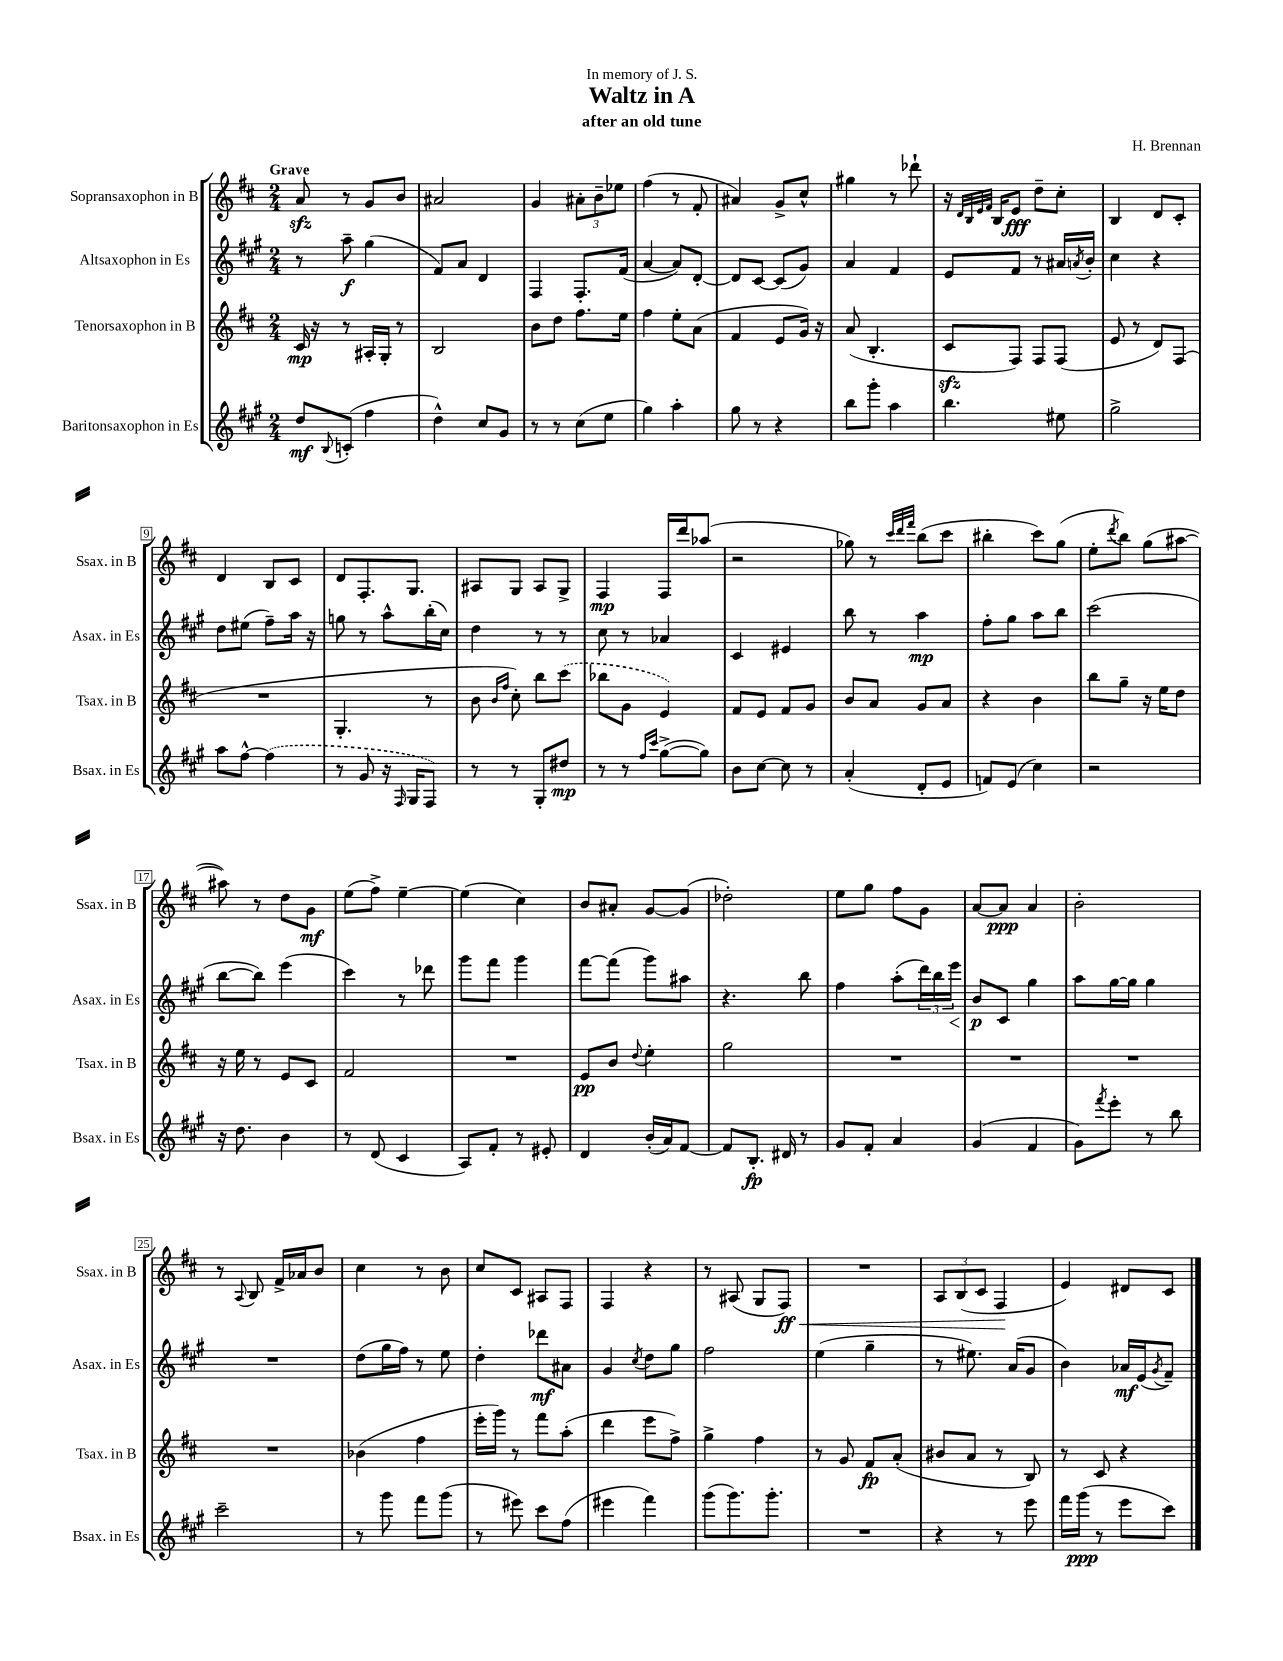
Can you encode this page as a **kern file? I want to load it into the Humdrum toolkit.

**kern	**kern	**kern	**kern
*staff4	*staff3	*staff2	*staff1
*clefG2	*clefG2	*clefG2	*clefG2
*k[f#c#g#]	*k[f#c#]	*k[f#c#g#]	*k[f#c#]
*M2/4	*M2/4	*M2/4	*M2/4
8dd/L	16c#/	8r	8a/
.	16r	.	.
8qqB/	.	.	.
(8c'/J	8r	8aa~\	8r
4ff#\	16A#'/LL	(4gg#\	8g/L
.	16G'/JJ	.	.
.	8r	.	8b/J
=	=	=	=
4dd^^\)	2B/	8f#/L)	2a#/
.	.	8a/J	.
8cc#/L	.	4d/	.
8g#/J	.	.	.
=	=	=	=
8r	8b\L	4F#/	4g/
8r	8dd\J	.	.
(8cc#\L	8.ff#\L	8.F#'/L	12a#'\L
.	.	.	12b~\
8ee\J	.	.	.
.	.	.	12ee-\J
.	16ee\Jk	(16f#/Jk	.
=	=	=	=
4gg#\)	4ff#\	[4a/	(4ff#\
4aa'\	8ee'\L	8a/]L)	8r
.	(8a\J	[8d'/J	8f#'/
=	=	=	=
8gg#\	4f#/	8d/]L	4a#/)
8r	.	[8c#/J	.
4r	8e/L	(8c#/]L	8g^/L
.	16g/Jk)	8g#/J)	8cc#^^/J
.	16r	.	.
=	=	=	=
8bb\L	(8a/	4a/	4gg#\
8ggg#'\J	4.B'/	.	.
4aa\	.	4f#/	8r
.	.	.	8ddd-`\
=	=	=	=
4.bb\	8c#/L	8e/L	16r
.	.	.	32qqd/LLL
.	.	.	32qqB/
.	.	.	32qqe/
.	.	.	32qqf#/JJJ
.	.	.	16B/LK
.	8F#/J)	8f#/J	8e/J
.	8F#/L	8r	8dd~\L
8ee#\	(8F#/J	16a#/LL	8cc#'\J
.	.	8qa/	.
.	.	16b'/JJ	.
=	=	=	=
2gg#^\	8e/	4cc#\	4B/
.	8r	.	.
.	8d/L)	4r	8d/L
.	(8F#/J	.	8c#'/J
=	=	=	=
8aa\L	2r	8dd\L	4d/
[8ff#^^\J	.	(8ee#\J	.
(4ff#\]	.	8ff#~\L)	8B/L
.	.	16aa\Jk	8c#/J
.	.	16r	.
=	=	=	=
8r	4.G'/	8gg\	8d/L
8g#/	.	8r	8.F#'/
16r	.	8aa^^\L	.
16qqF#/	.	.	.
16G#/LK	.	.	8.G/J
8F#/J)	8r	(16bb'\L	.
.	.	16cc#\JJ)	.
=	=	=	=
8r	8b\	4dd\	8A#/L
.	16qqb/LL	.	.
.	16qqff#/JJ	.	.
8r	8cc#'\)	.	8G/J
8G#'/L	8bb\L	8r	8A#/L
8dd#/J	(8ccc#\J	8r	8G^/J
=	=	=	=
8r	8bb-\L	8cc#\	4F#/
8r	8g\J	8r	.
16qqff#/LL	.	.	.
16qqccc#/JJ	.	.	.
([8gg#^\L	4e/)	4a-/	16F#/LL
.	.	.	16ddd/J
8gg#\]J)	.	.	(8aa-/J
=	=	=	=
8b\L	8f#/L	4c#/	2r
[8cc#\J	8e/J	.	.
8cc#\]	8f#/L	4e#/	.
8r	8g/J	.	.
=	=	=	=
(4a'/	8b/L	8bb\	8gg-\)
.	8a/J	8r	8r
.	.	.	32qqccc#/LLL
.	.	.	32qqddd/
.	.	.	32qqfff#/JJJ
8d'/L	8g/L	4aa\	(8bb\L
8e/J	8a/J	.	8ccc#\J
=	=	=	=
8f/L)	4r	8ff#'\L	4bb#'\
(8e/J	.	8gg#\J	.
4cc#\)	4b\	8aa\L	8ccc#\L)
.	.	8bb\J	(8gg\J
=	=	=	=
2r	8bb\L	(2ccc#\	8ee'\L
.	.	.	8qddd/
.	8gg~\J	.	8bb\J)
.	16r	.	(8gg\L
.	16ee\LK	.	.
.	8dd\J	.	[8aa#\J
=	=	=	=
16r	16r	[8bb\L	8aa#\])
8.dd\	16ee\	.	.
.	8r	8bb\]J)	8r
4b\	8e/L	(4eee\	8dd\L
.	8c#/J	.	8g\J
=	=	=	=
8r	2f#/	4ccc#\)	(8ee\L
(8d/	.	.	8ff#^\J)
4c#/	.	8r	[4ee~\
.	.	8ddd-\	.
=	=	=	=
8A/L)	2r	8ggg#\L	(4ee\]
8f#'/J	.	8fff#\J	.
8r	.	4ggg#\	4cc#\)
8e#'/	.	.	.
=	=	=	=
4d/	8e/L	[8fff#\L	8b/L
.	8b/J	(8fff#\]J	8a#'/J
.	8qqdd/	.	.
(16b'/LL	4ee'\	8ggg#\L)	[8g/L
16a/J)	.	.	.
[8f#/J	.	8aa#\J	(8g/]J
=	=	=	=
8f#/]L	2gg\	4.r	2dd-'\)
8.B'/J	.	.	.
16d#/	.	.	.
8r	.	8bb\	.
=	=	=	=
8g#/L	2r	4ff#\	8ee\L
8f#'/J	.	.	8gg\J
4a/	.	(8aa'\L	8ff#\L
.	.	24ddd\L)	8g\J
.	.	24bb\	.
.	.	24eee\JJ	.
=	=	=	=
(4g#/	2r	8b/L	[8a/L
.	.	8c#/J	8a/]J
4f#/	.	4gg#\	4a/
=	=	=	=
8g#\L)	2r	8aa\L	2b'\
8qfff#/	.	.	.
8eee'\J	.	[16gg#\L	.
.	.	16gg#\]JJ	.
8r	.	4gg#\	.
8bb\	.	.	.
=	=	=	=
2ccc#~\	2r	2r	8r
.	.	.	8qqA/
.	.	.	8B/
.	.	.	16f#^/LL
.	.	.	16a-/J
.	.	.	8b/J
=	=	=	=
8r	(4b-\	(8dd\L	4cc#\
8ggg#\	.	16gg#\L	.
.	.	16ff#\JJ)	.
8fff#\L	4ff#\	8r	8r
(8ggg#\J	.	8ee\	8b\
=	=	=	=
8r	16eee'\LL	4dd'\	8cc#/L
.	16ggg\JJ)	.	.
8eee#\)	8r	.	8c#/J
8ccc#\L	8fff#\L	8ddd-\L	8A#/L
(8ff#\J	(8aa'\J	8a#\J	8F#/J
=	=	=	=
4eee#\	4ddd\	4g#/	4F#/
.	.	8qcc#/	.
4fff#\)	8eee\L	8dd\L	4r
.	8ff#^\J)	8gg#\J	.
=	=	=	=
(8ggg#\L	4gg^\	2ff#\	8r
8.ggg#\)	.	.	(8A#/
.	4ff#\	.	8G/L
8.ggg#'\J	.	.	.
.	.	.	8F#/J)
=	=	=	=
2r	8r	(4ee\	2r
.	8g/	.	.
.	8f#/L	4gg#~\	.
.	(8a'/J	.	.
=	=	=	=
4r	8b#/L	8r	12A/L
.	.	.	(12B/
.	8a/J	8.ee#\)	.
.	.	.	12c#/J
8r	8r	.	4F#/
.	.	(16a/LK	.
8eee\	8B/)	8g#/J	.
=	=	=	=
16fff#\LL	8r	4b\)	4e/)
(16ggg#\JJ	.	.	.
8r	8c#/	.	.
8eee\L	4r	16a-/LL	8d#/L
.	.	(16e/J	.
.	.	8qg#/	.
8ccc#\J)	.	8f#~/J)	8c#/J
==	==	==	==
*-	*-	*-	*-
